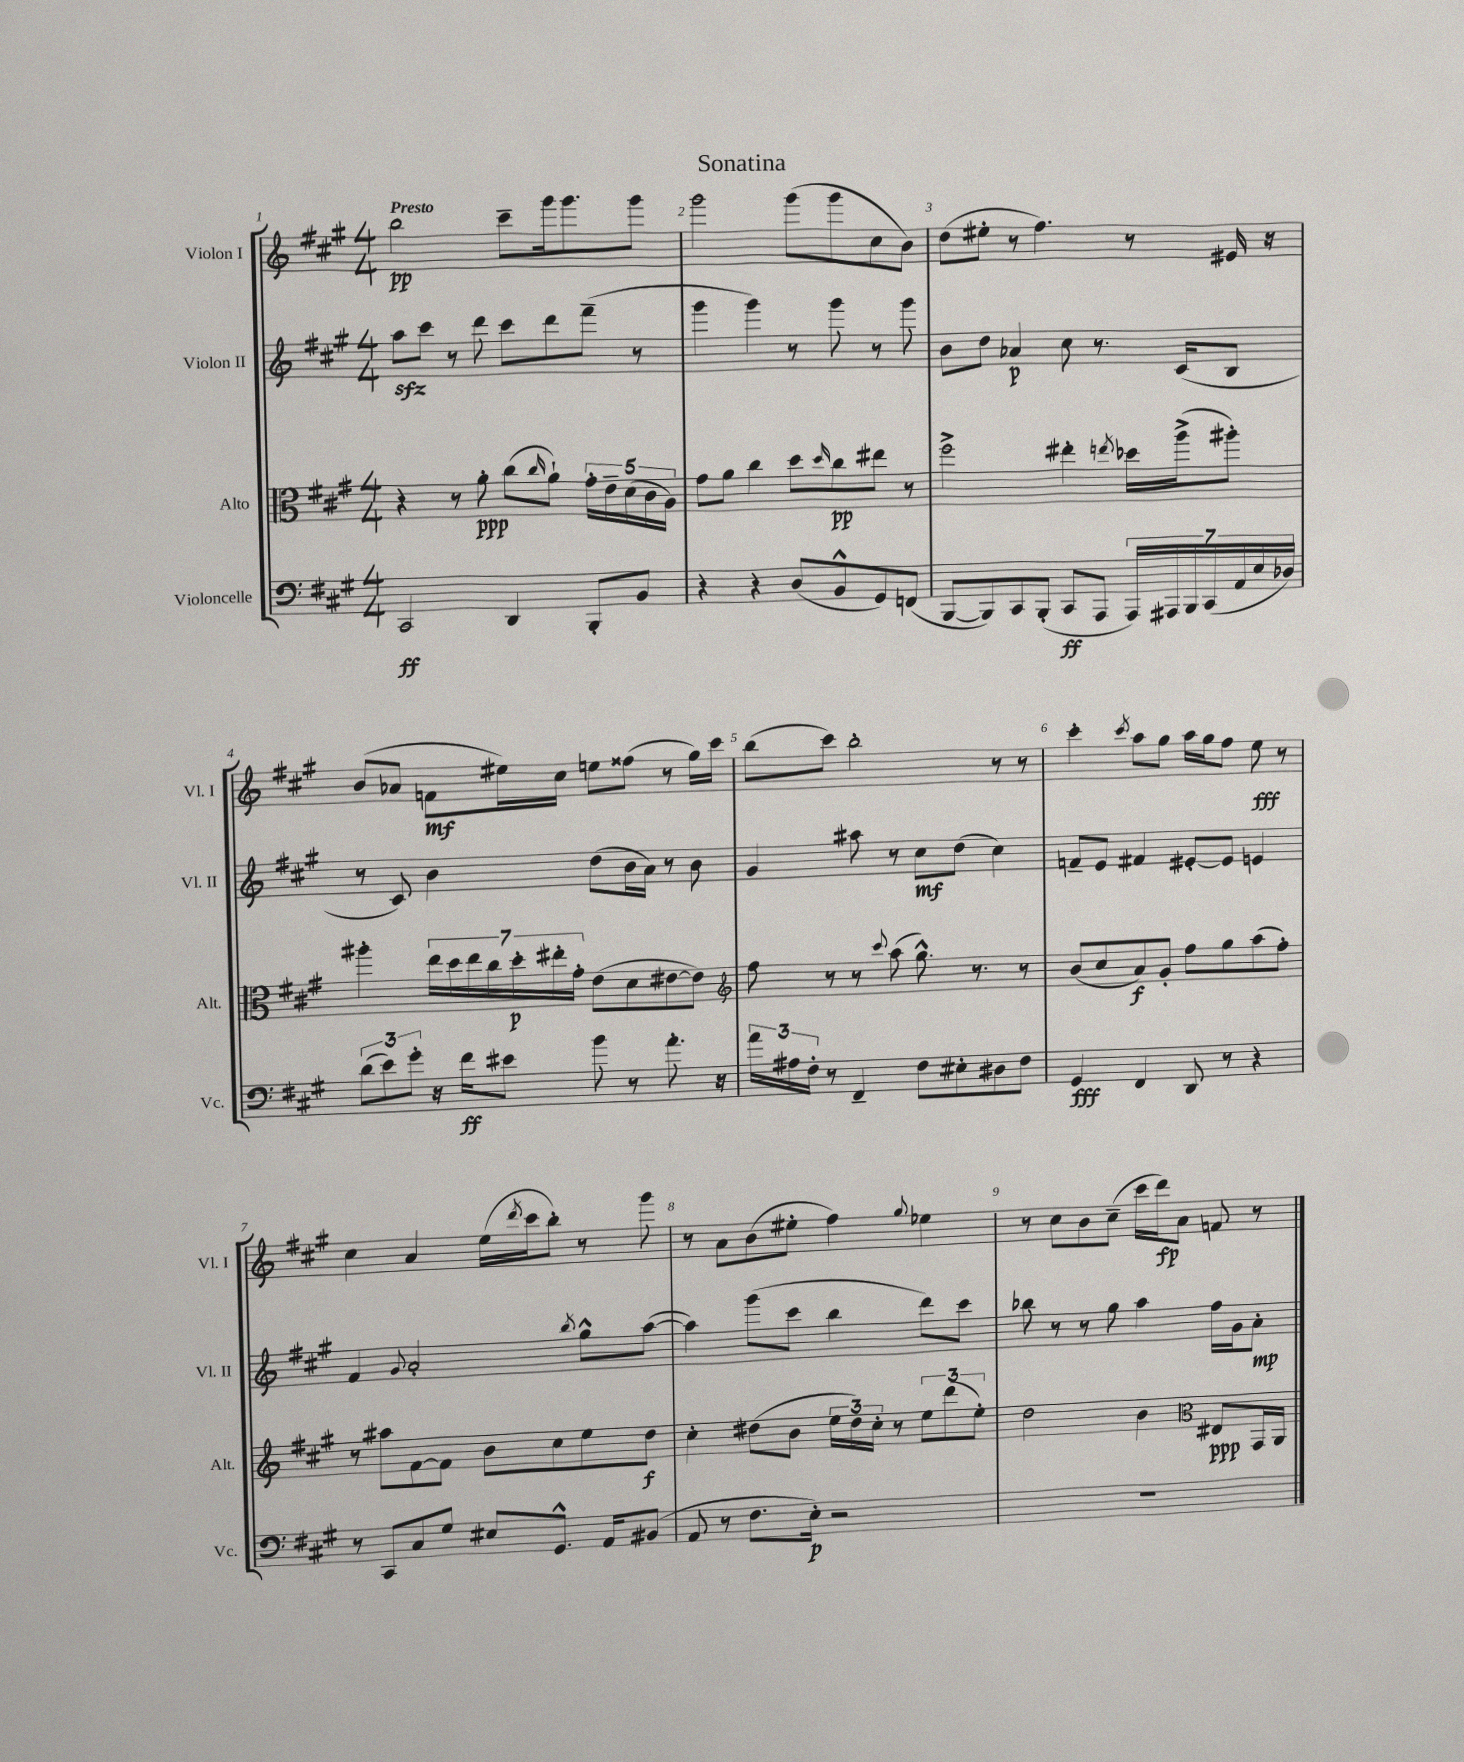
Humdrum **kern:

**kern	**kern	**kern	**kern
*staff4	*staff3	*staff2	*staff1
*clefF4	*clefC3	*clefG2	*clefG2
*k[f#c#g#]	*k[f#c#g#]	*k[f#c#g#]	*k[f#c#g#]
*M4/4	*M4/4	*M4/4	*M4/4
2CC#	4r	8aa	2bb
.	.	8ccc#	.
.	8r	8r	.
.	8a'	8ddd	.
4DD	(8cc#	8ccc#	8ccc#~
.	16qqcc#	.	.
.	8a`)	8ddd	16ggg#
.	.	.	8.ggg#
8BBB'	20g#'	(8fff#~	.
.	20e~	.	.
.	(20d	.	.
8BB	.	8r	8ggg#
.	20c#	.	.
.	20A)	.	.
=	=	=	=
4r	8g#	4ggg#	2ggg#
.	8a	.	.
4r	4cc#	4ggg#)	.
(8D	8dd	8r	(8ggg#
.	16qqdd	.	.
8BB^^	8cc#	8ggg#	8ggg#
8GG#)	8ee#	8r	8cc#
(8FF	8r	8ggg#	8b)
=	=	=	=
[8BBB	2ff#^	8b	(8dd
8BBB])	.	8dd	8ee#'
8CC#	.	4a-	8r
(8BBB'	.	.	4.ff#)
8CC#	4ee#'	8cc#	.
8AAA	.	8.r	.
.	8qee	.	.
28AAA)	16dd-	.	8r
28AAA#	.	.	.
.	(16aa^	(16c#	.
28BBB	.	.	.
(28CC#	.	.	.
.	8aa#')	8B	16e#
28AA	.	.	.
28E	.	.	.
.	.	.	16r
28D-)	.	.	.
=	=	=	=
(12d	4aa#'	8r	(8b
12e)	.	.	.
.	.	8c#)	8a-
12g#'	.	.	.
16r	28ee	4b	8f
.	28dd	.	.
16f#	.	.	.
.	28ee	.	.
.	28cc#	.	.
8e#	.	.	16ee#)
.	28dd'	.	.
.	28ee#'	.	.
.	.	.	16cc#
.	28g#'	.	.
8b	(8e	(8dd	8ee
8r	8d	16b	(8ff##
.	.	16a)	.
8.a'	[8e#	8r	8r
.	8e#])	8b	16gg#)
16r	.	.	16ccc#
=	=	=	=
*	*clefG2	*	*
24a	8ff#	4g#	(8bb
24A#	.	.	.
24F#'	.	.	.
8r	8r	.	8ccc#)
4FF#~	8r	8aa#	2bb'
.	8qqccc#	.	.
.	(8aa	8r	.
8F#	8.gg#^^)	8cc#	.
8E#'	.	(8dd	.
.	8.r	.	.
8D#	.	4cc#)	8r
8F#	8r	.	8r
=	=	=	=
4GG#	(8b	8f~	4ccc#'
.	8cc#	8e	.
.	.	.	8qccc#
4FF#	8a)	4f#	8aa
.	8g#'	.	8gg#
8DD	8ff#	[8e#'	16aa
.	.	.	16gg#
8r	8gg#	8e#]	8ff#
4r	(8aa	4e	8ee
.	8ff#')	.	8r
=	=	=	=
8r	8r	4f#	4cc#
8CC#	8aa#	.	.
.	.	8qqg#	.
8C#	[8f#	2a'	4a
8G#	8f#]	.	.
8E#	8b	.	(16ee
.	.	.	8qddd
.	.	.	16ccc#
8.GG#^^	8cc#	.	8bb')
.	.	8qbb	.
.	8ee	8gg#^^	8r
16AA	.	.	.
(8BB#	8dd	([8aa	8ggg#
=	=	=	=
8AA	4cc#'	4aa])	8r
8r	.	.	8a
8.F#	(8dd#	(8ggg#	(8b
.	8b	8ccc#	8ee#'
16E')	.	.	.
2r	24ee	4bb	4ff#)
.	24dd#)	.	.
.	24cc#'	.	.
.	8r	.	.
.	.	.	8qqgg#
.	12ee	8ddd)	4ee-
.	(12ddd	.	.
.	.	8ccc#	.
.	12ee')	.	.
=	=	=	=
1r	2dd	8bb-	8r
.	.	8r	8cc#
.	.	8r	8b
.	.	8gg#	(8cc#~
.	4b	4aa	16ccc#
.	.	.	16ddd)
.	.	.	8a
*	*clefC3	*	*
.	8E#	16ff#	8f
.	.	16g#	.
.	16GG#	8a'	8r
.	16AA	.	.
==	==	==	==
*-	*-	*-	*-
